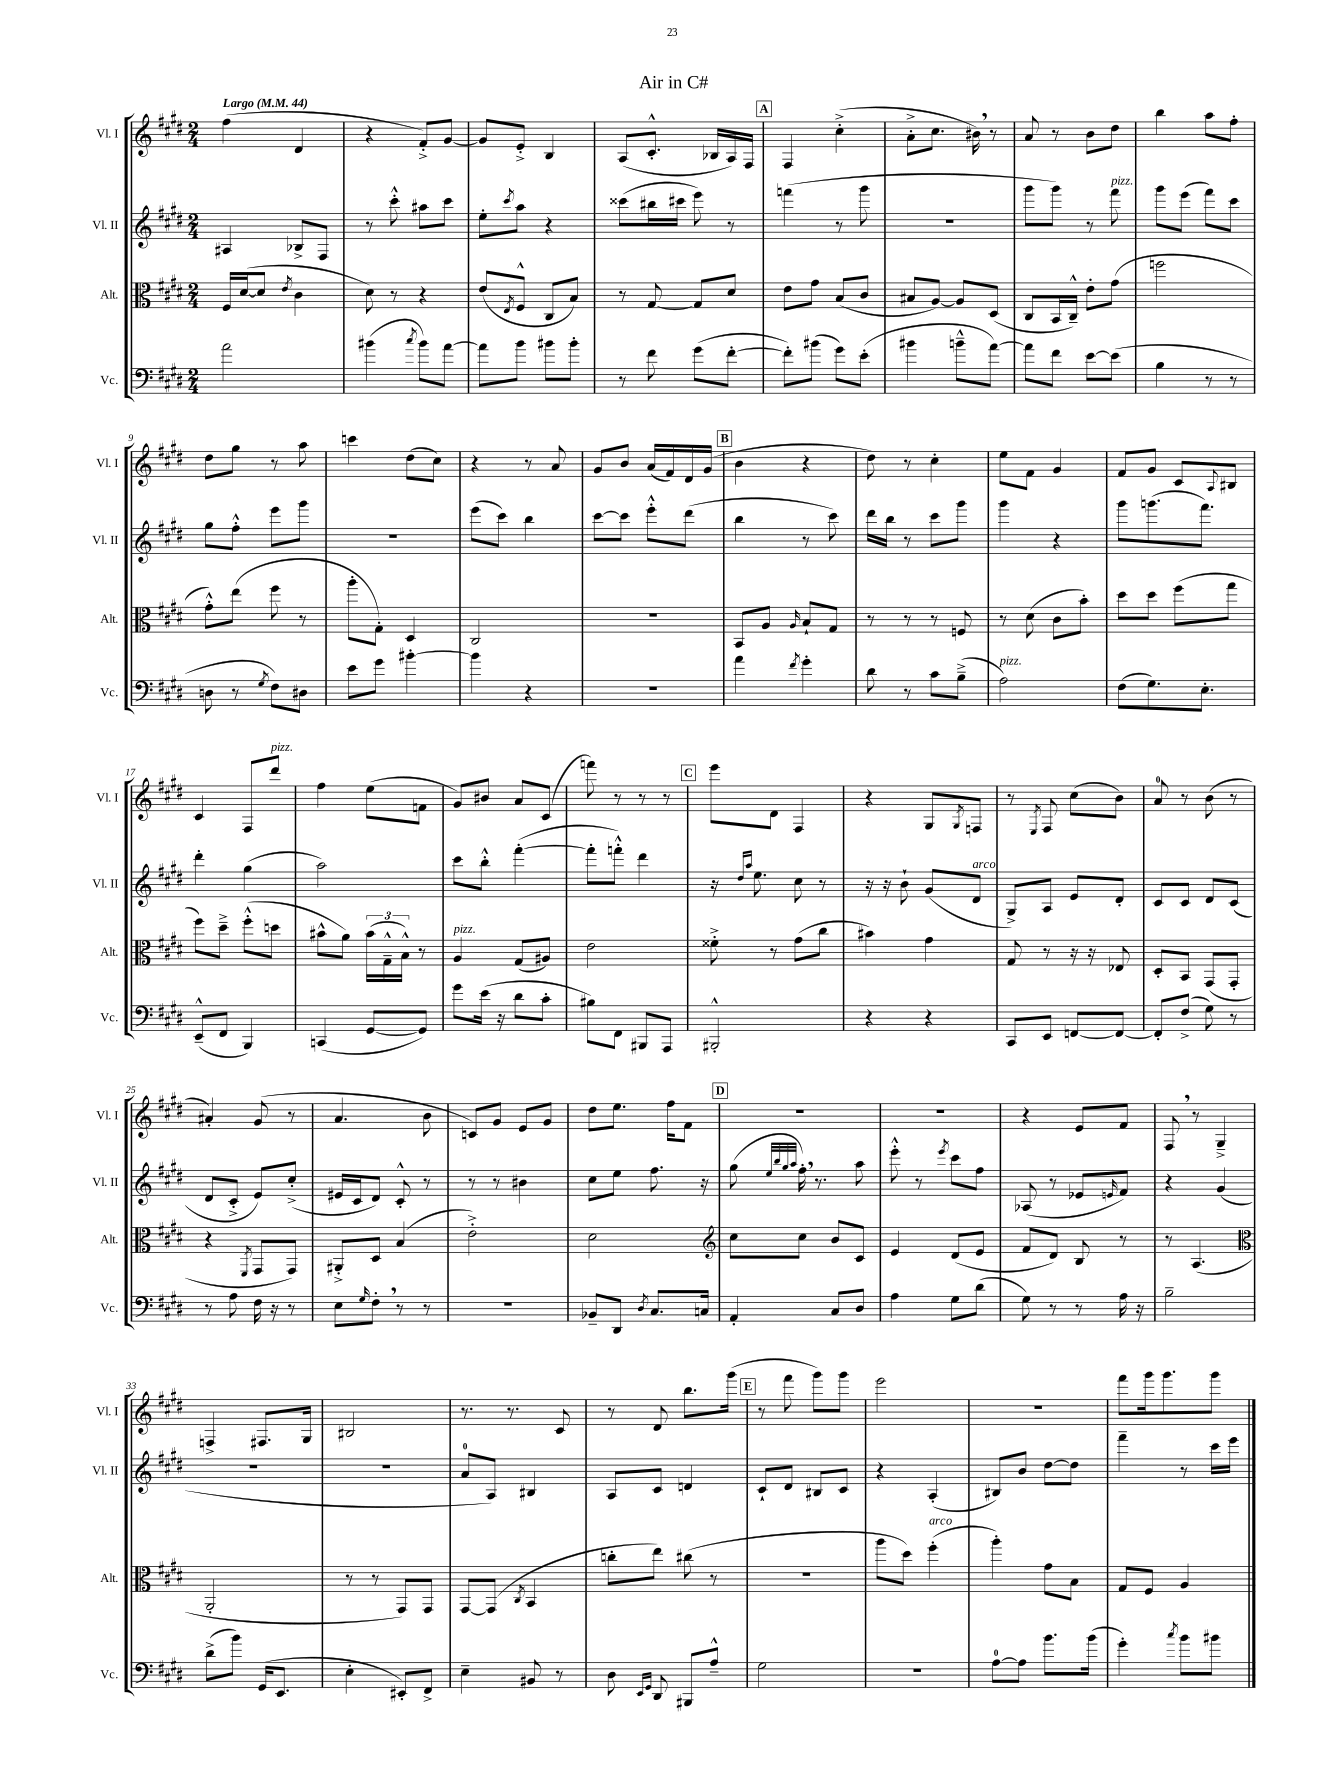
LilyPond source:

\header { title = "Air in C#" }
<<
\new StaffGroup <<
\new Staff = "s0" \with { instrumentName = "Vl. I" shortInstrumentName = "Vl. I" } {
    \clef treble \key e \major \numericTimeSignature \time 2/4 \tempo "Largo" 4 = 44
    fis''4( dis'4 |
    r4 fis'8-.->) gis'8~ |
    gis'8 e'8-.-> b4 |
    a8( cis'8.-.-^ bes16 a16) fis16 |
    \mark \markup { \box "A" } fis4 cis''4-.->( |
    a'8-.-> cis''8. bis'16) \breathe r8 |
    a'8 r8 b'8 dis''8 |
    b''4 a''8 fis''8-. |
    dis''8 gis''8 r8 a''8 |
    c'''4 dis''8( cis''8) |
    r4 r8 a'8 |
    gis'8 b'8 a'16( fis'16) dis'16 gis'16( |
    \mark \markup { \box "B" } b'4 r4 |
    dis''8) r8 cis''4-. |
    e''8 fis'8 gis'4 |
    fis'8 gis'8 cis'8 \appoggiatura { a8 } bis8 |
    cis'4 fis8 dis'''8^\markup { \italic "pizz." } |
    fis''4 e''8( f'8 |
    gis'8) bis'8 a'8 cis'8( |
    f'''8) r8 r8 r8 |
    \mark \markup { \box "C" } e'''8 dis'8 fis4 |
    r4 gis8 \acciaccatura { gis8 } f8 |
    r8 \acciaccatura { e8 } fis8 cis''8( b'8) |
    a'8-0 r8 b'8( r8 |
    ais'4-.) gis'8( r8 |
    a'4. b'8 |
    c'8) gis'8 e'8 gis'8 |
    dis''8 e''8. fis''16 fis'8 |
    \mark \markup { \box "D" } r2 |
    R2 |
    r4 e'8 fis'8 |
    fis8 \breathe r8 gis4---> |
    f4-> fis8. gis16 |
    bis2 |
    r8. r8. cis'8 |
    r8 dis'8 b''8. gis'''16( |
    \mark \markup { \box "E" } r8 fis'''8 gis'''8) gis'''8 |
    e'''2 |
    r2 |
    fis'''8 gis'''16 gis'''8. gis'''8 \bar "|." |
}
\new Staff = "s1" \with { instrumentName = "Vl. II" shortInstrumentName = "Vl. II" } {
    \clef treble \key e \major \numericTimeSignature \time 2/4
    ais4 bes8-> fis8 |
    r8 cis'''8-.-^ ais''8 cis'''8 |
    e''8-. \acciaccatura { cis'''8 } a''8 r4 |
    cisis'''8( bis''16 cis'''16 e'''8) r8 |
    \mark \markup { \box "A" } f'''4( r8 gis'''8 |
    R2 |
    gis'''8 gis'''8) r8 fis'''8^\markup { \italic "pizz." } |
    gis'''8 e'''8( fis'''8) cis'''8 |
    gis''8 fis''8-.-^ e'''8 gis'''8 |
    r2 |
    e'''8( cis'''8) b''4 |
    cis'''8~ cis'''8 e'''8-.-^ dis'''8( |
    \mark \markup { \box "B" } b''4 r8 cis'''8) |
    dis'''16 b''16 r8 cis'''8 gis'''8 |
    gis'''4 r4 |
    gis'''8 g'''8.( fis'''8.) |
    dis'''4-. gis''4( |
    a''2) |
    cis'''8 b''8-.-^ fis'''4~-.( |
    fis'''8-. f'''8-.-^) dis'''4 |
    \mark \markup { \box "C" } r16 \grace { dis''16 a''16 } e''8. cis''8 r8 |
    r16 r16 b'8-! gis'8( dis'8^\markup { \italic "arco" } |
    gis8->) a8 e'8 dis'8-. |
    cis'8 cis'8 dis'8 cis'8( |
    dis'8 cis'8-.-> e'8) cis''8-.->( |
    eis'16 cis'16 dis'8) cis'8-.-^ r8 |
    r8 r8 bis'4 |
    cis''8 e''8 fis''8. r16 |
    \mark \markup { \box "D" } gis''8( \grace { e''32 b''32 gis''32 a''32 } fis''16-.) \breathe r8. a''8 |
    e'''8-.-^ r8 \acciaccatura { e'''8 } cis'''8 fis''8 |
    aes8( r8 ees'8 \grace { e'16 } fis'8) |
    r4 gis'4( |
    r2 |
    r2 |
    a'8-0 a8) bis4 |
    a8 cis'8 d'4 |
    \mark \markup { \box "E" } cis'8-! dis'8 bis8 cis'8 |
    r4 a4-.( |
    bis8) b'8 dis''8~ dis''8 |
    fis'''4-- r8 cis'''16 e'''16 \bar "|." |
}
\new Staff = "s2" \with { instrumentName = "Alt." shortInstrumentName = "Alt." } {
    \clef alto \key e \major \numericTimeSignature \time 2/4
    fis16 dis'16~( dis'8 \acciaccatura { e'8 } cis'4 |
    dis'8) r8 r4 |
    e'8( \acciaccatura { e8 } fis8-^ cis8 b8) |
    r8 gis8~ gis8 dis'8 |
    \mark \markup { \box "A" } e'8 gis'8 b8( cis'8 |
    bis8 a8~) a8 dis8( |
    cis8 b,16 cis16---^) e'8-. gis'8( |
    f''2 |
    gis'8-.-^) e''8( fis''8 r8 |
    a''8-. gis8-.) dis4 |
    cis2 |
    r2 |
    \mark \markup { \box "B" } b,8 a8 \grace { a16 } b8-! gis8 |
    r8 r8 r8 f8 |
    r8 dis'8( cis'8 b'8-.) |
    dis''8 dis''8 fis''8( gis''8 |
    fis''8) dis''8---> fis''8-.-^( d''8 |
    bis'8-^ a'8) \tuplet 3/2 { bis'16( gis16---^ b16-^) } r8 |
    a4^\markup { \italic "pizz." } gis8( ais8) |
    e'2 |
    \mark \markup { \box "C" } fisis'8-.-> r8 gis'8( cis''8 |
    bis'4) gis'4 |
    gis8 r8 r16 r16 ees8 |
    dis8-. b,8 gis,8( gis,8-. |
    r4 \acciaccatura { fis,8 } gis,8 gis,8) |
    ais,8-.-> dis8 b4( |
    e'2-.->) |
    dis'2 |
    \mark \markup { \box "D" } \clef treble cis''8 cis''8 b'8 cis'8 |
    e'4 dis'8( e'8 |
    fis'8 dis'8) b8 r8 |
    r8 a4.( |
    \clef alto a,2-. |
    r8 r8 gis,8) gis,8 |
    gis,8~ gis,8( \acciaccatura { cis8 } b,4 |
    c''8-. e''8) cis''8( r8 |
    \mark \markup { \box "E" } R2 |
    a''8 dis''8) fis''4-.^\markup { \italic "arco" }( |
    a''4-.) gis'8 b8 |
    gis8 fis8 a4 \bar "|." |
}
\new Staff = "s3" \with { instrumentName = "Vc." shortInstrumentName = "Vc." } {
    \clef bass \key e \major \numericTimeSignature \time 2/4
    a'2 |
    bis'4( \acciaccatura { cis''8 } bis'8) a'8~ |
    a'8 b'8 bis'8 bis'8-. |
    r8 fis'8 gis'8( fis'8~-. |
    \mark \markup { \box "A" } fis'8-.) bis'8( gis'8) e'8-.( |
    bis'4 b'8---^ a'8~) |
    a'8 fis'8 e'8~ e'8( |
    b4 r8 r8 |
    d8 r8 \acciaccatura { gis8 } fis8) dis8 |
    e'8 gis'8 bis'4~-. |
    bis'4 r4 |
    r2 |
    \mark \markup { \box "B" } a'4 \acciaccatura { fis'8 } gis'4-. |
    dis'8 r8 cis'8 b8--->( |
    a2^\markup { \italic "pizz." }) |
    fis8( gis8.) e8.-. |
    e,8---^( fis,8 b,,4) |
    c,4( gis,8~ gis,8) |
    gis'8 e'16( r16 dis'8 cis'8-. |
    bis8) fis,8 bis,,8 a,,8 |
    \mark \markup { \box "C" } bis,,2-.-^ |
    r4 r4 |
    cis,8 e,8 f,8~ f,8~ |
    f,8-. fis8->( gis8) r8 |
    r8 a8 fis16 r16 r8 |
    e8 \grace { gis16 } fis8-. \breathe r8 r8 |
    r2 |
    bes,8-- dis,8 \acciaccatura { dis8 } cis8. c16 |
    \mark \markup { \box "D" } a,4-. cis8 dis8 |
    a4 gis8 dis'8( |
    gis8) r8 r8 a16 r16 |
    b2-- |
    dis'8->( b'8) gis,16( e,8. |
    e4-. eis,8-.) fis,8-> |
    e4-- bis,8 r8 |
    dis8 \grace { e,16 gis,16 } dis,8 bis,,8 a8---^ |
    \mark \markup { \box "E" } gis2 |
    R2 |
    a8-0~ a8 b'8. b'16( |
    gis'4-.) \acciaccatura { cis''8 } b'8 bis'8 \bar "|." |
}
>>
>>
